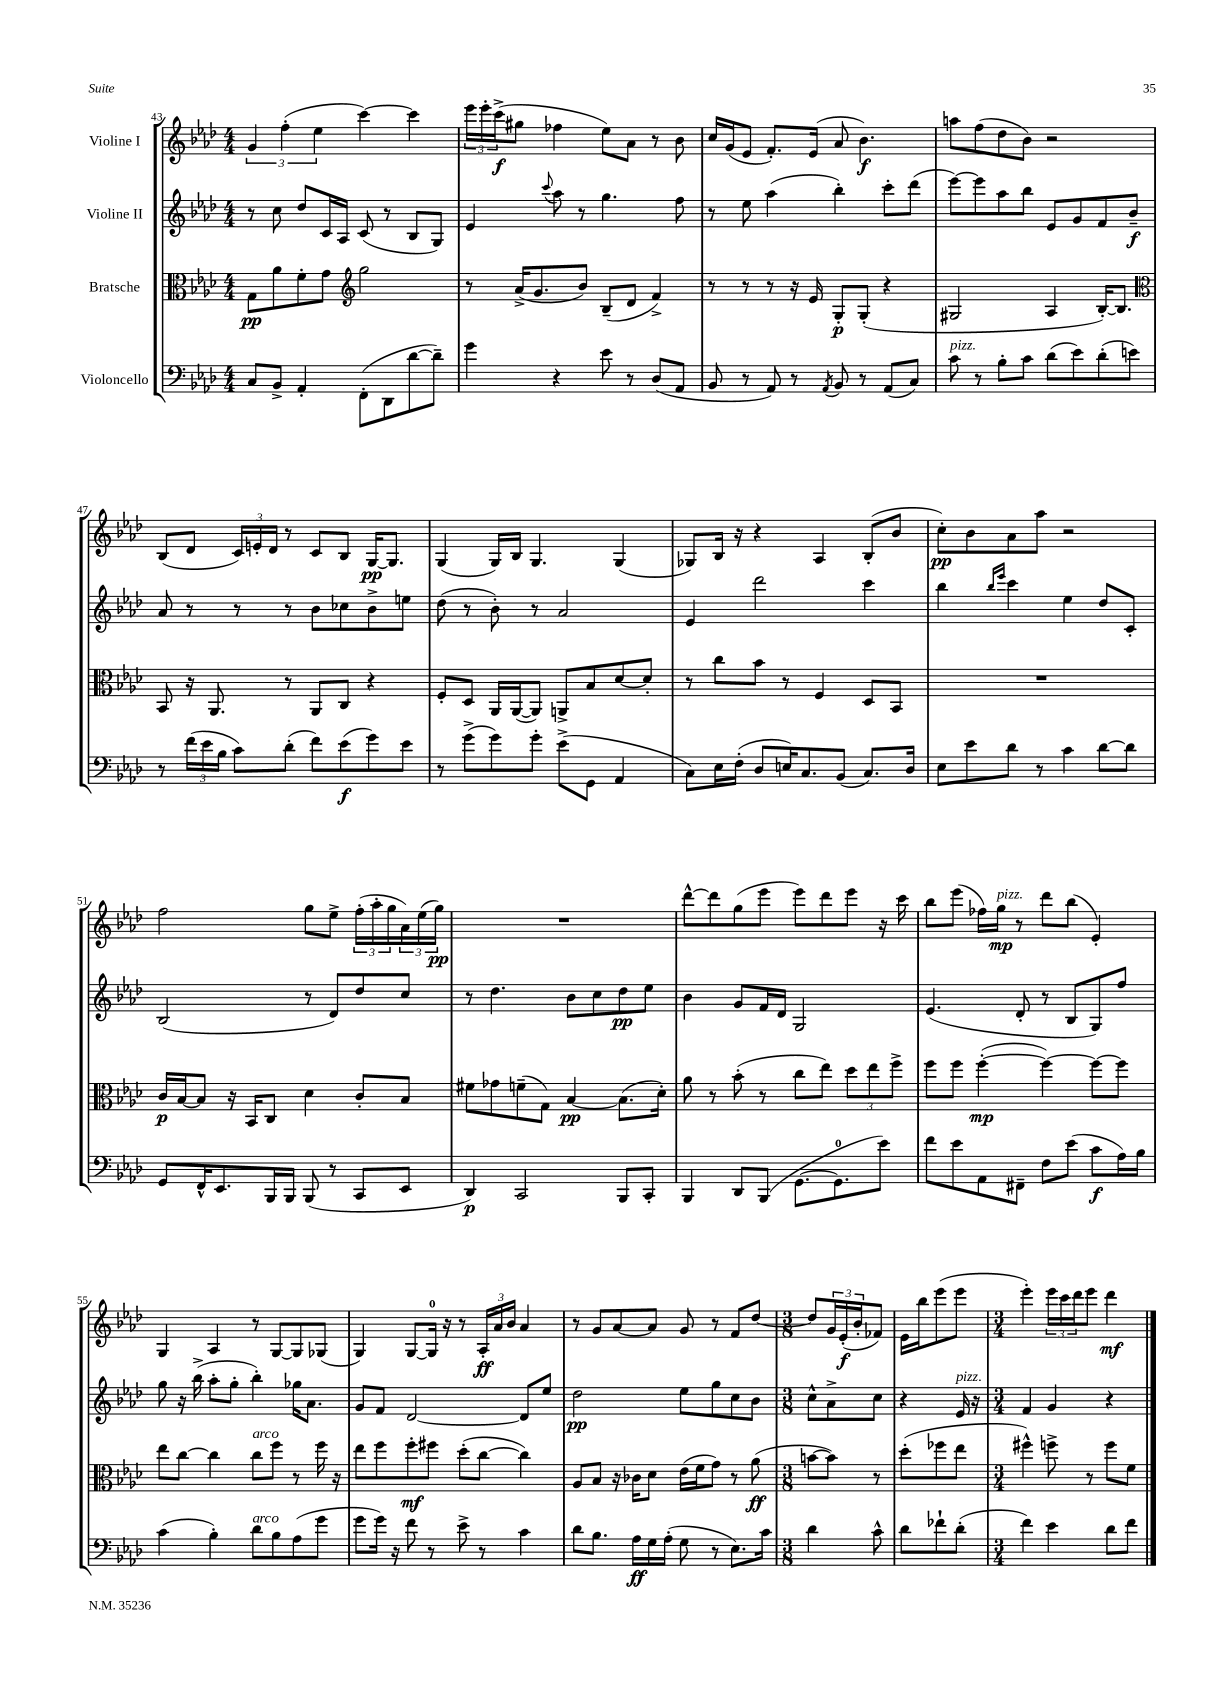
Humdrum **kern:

**kern	**kern	**kern	**kern
*staff4	*staff3	*staff2	*staff1
*clefF4	*clefC3	*clefG2	*clefG2
*k[b-e-a-d-]	*k[b-e-a-d-]	*k[b-e-a-d-]	*k[b-e-a-d-]
*M4/4	*M4/4	*M4/4	*M4/4
8C/L	8G\L	8r	6g/
8BB-^/J	8a-\	8cc\	.
.	.	.	(6ff'\
4AA-'/	8f'\	8dd-/L	.
.	.	.	6ee-\
.	8g\J	16c/L	.
.	.	16A-/JJ	.
*	*clefG2	*	*
(8FF'\L	2gg\	(8c/	[4ccc\)
8DD-\	.	8r	.
[8d-\	.	8B-/L	4ccc\]
8d-~\]J)	.	8G/J)	.
=	=	=	=
4g\	8r	4e-/	24eee-\LL
.	.	.	24eee-'\
.	.	.	(24ccc^\J
.	(16a-^/LK	.	8gg#\J
.	8.g/	.	.
.	.	8qqccc/	.
4r	.	8aa-\	4ff-\
.	8b-/J)	8r	.
8e-\	(8B-~/L	4.gg\	8ee-\L)
8r	8d-/J	.	8a-\J
(8D-/L	4f^/)	.	8r
8AA-/J	.	8ff\	8b-\
=	=	=	=
8BB-/	8r	8r	16cc/LL
.	.	.	(16g/J
8r	8r	8ee-\	8e-/J
8AA-/)	8r	(4aa-\	8.f'/L)
8r	16r	.	.
.	16e-/	.	(16e-/Jk
8qAA-/	.	.	.
8BB-/	8G'/L	4bb-'\)	8a-/
8r	(8G'/J	.	4.b-\)
(8AA-/L	4r	8ccc'\L	.
8C/J)	.	(8ddd-\J	.
=	=	=	=
8c\	2G#/	[8eee-\L)	8aa\L
8r	.	8eee-\]	(8ff\
8B-'\L	.	8aa-\	8dd-\
8c\J	.	8bb-\J	8b-\J)
(8d-\L	4A-/	8e-/L	2r
8e-\)	.	8g/	.
(8d-'\	[16B-'/LK)	8f/	.
.	8.B-/]J	.	.
8e\J)	.	8b-~/J	.
=	=	=	=
*	*clefC3	*	*
8r	8BB-/	8a-/	(8B-/L
(24f\LL	16r	8r	8d-/J
24e-\	.	.	.
.	8.AA-/	.	.
24B-\JJ	.	.	.
8c\L)	.	8r	24c/LL)
.	.	.	24e'/
.	.	.	24d-/JJ
(8d-'\J	8r	8r	8r
8f\L)	8AA-/L	8b-\L	8c/L
(8e-\	8C/J	8cc-\	8B-/J
8g\)	4r	8b-^\	[16G/LK
.	.	.	8.G/]J
8e-\J	.	8ee\J	.
=	=	=	=
8r	8F'/L	(8dd-\	(4G/
(8g^\L	8D-/J	8r	.
8g\)	16AA-/LL	8b-'\)	16G/LL)
.	([16AA-/J	.	16B-/JJ
8g'\J	8AA-/]J)	8r	4.G/
(8e-^\L	8AA^/L	2a-/	.
8GG\J	8B-/	.	.
4AA-/	[8d-/	.	(4G/
.	8d-'/]J	.	.
=	=	=	=
8C\L)	8r	4e-/	8G-/L)
16E-\L	8cc\L	.	16B-/Jk
(16F'\JJ	.	.	16r
8D-/L	8b-\J	2ddd-\	4r
16E/K)	8r	.	.
8.C/	.	.	.
.	4F/	.	4A-/
(8BB-/J	.	.	.
8.C/L)	8D-/L	4ccc\	(8B-'/L
.	8BB-/J	.	8b-/J
16D-/Jk	.	.	.
=	=	=	=
8E-\L	1r	4bb-\	8cc'\L)
8e-\	.	.	8b-\
.	.	16qqbb-/LL	.
.	.	16qqeee-/JJ	.
8d-\J	.	4ccc\	8a-\
8r	.	.	8aa-\J
4c\	.	4ee-\	2r
[8d-\L	.	8dd-/L	.
8d-\]J	.	8c'/J	.
=	=	=	=
8GG/L	16c/LL	(2B-/	2ff\
.	[16B-/J	.	.
16FF^^/K	8B-/]J	.	.
8.EE-/	.	.	.
.	16r	.	.
.	16BB-/LK	.	.
16BBB-/L	8C/J	.	.
16BBB-/JJ	.	.	.
(8BBB-/	4d-\	8r	8gg\L
8r	.	8d-/L)	8ee-^\J
8CC/L	8c'/L	8dd-/	(24ff'\LL
.	.	.	24aa-'\
.	.	.	24gg\
8EE-/J	8B-/J	8cc/J	24a-\)
.	.	.	(24ee-\
.	.	.	24gg\JJ)
=	=	=	=
4DD-/)	8f#\L	8r	1r
.	8g-\	4.dd-\	.
2CC/	(8f~\	.	.
.	8G\J)	.	.
.	[4B-/	8b-\L	.
.	.	8cc\	.
8BBB-/L	(8.B-\]L	8dd-\	.
8CC'/J	.	8ee-\J	.
.	16d-'\Jk)	.	.
=	=	=	=
4BBB-/	8a-\	4b-\	[8ddd-^^\L
.	8r	.	8ddd-\]
8DD-/L	(8b-'\	8g/L	(8gg\
(8BBB-/J	8r	16f/L	8eee-\J
.	.	16d-/JJ	.
[8.GG\L	8cc\L	2G/	8eee-\L)
.	8ee-\J)	.	8ddd-\
8.GG\]	.	.	.
.	12dd-\L	.	8eee-\J
.	12ee-\	.	.
8e-\J)	.	.	16r
.	12ff^\J	.	.
.	.	.	16ccc\
=	=	=	=
8f\L	8ff\L	(4.e-/	8bb-\L
8e-\	8ff\J	.	(8eee-\J
8AA-\	([4ff'\	.	16ff-\LL)
.	.	.	16gg\JJ
8FF#~\J	.	8d-'/	8r
8F\L	4ff\_)	8r	8ddd-\L
(8e-\J	.	8B-/L	(8bb-\J
8c\L	8ff\_L	8G/)	4e-'/)
16A-\L)	8ff\]J	8ff/J	.
16B-\JJ	.	.	.
=	=	=	=
(4c\	8ee-\L	8gg\	4G/
.	[8cc\J	16r	.
.	.	(16bb-^\	.
4B-'\)	4cc\]	8aa-'\L	4A-/
.	.	8gg'\J	.
8d-\L	8cc\L	4bb-'\)	8r
8B-\	8ff\J	.	[8G/L
(8A-\	8r	16gg-\LK	8G/]
.	.	8.a-\J	.
8g\J	16ff\	.	(8G-/J
.	16r	.	.
=	=	=	=
8g\L	8ee-\L	8g/L	4G/)
16g\Jk)	8ff\	8f/J	.
16r	.	.	.
8f\	8ff'\	[2d-/	[8G/L
8r	8ff#\J	.	16G/]Jk
.	.	.	16r
8e-^\	(8dd-'\L	.	8r
8r	[8cc\J	.	24A-'/LL
.	.	.	24a-/
.	.	.	24b-/JJ
4c\	4cc\])	8d-/]L	4a-/
.	.	8ee-/J	.
=	=	=	=
8d-\L	8A-/L	2dd-\	8r
8.B-\J	8B-/J	.	8g/L
.	16r	.	[8a-/
16A-\LL	16c-\LK	.	.
16G\	8d-\J	.	8a-/]J
(16A-'\JJ	.	.	.
8G\	(16e-\LL	8ee-\L	8g/
.	16f\J	.	.
8r	8g\J)	8gg\	8r
8.E-\L)	8r	8cc\	8f/L
.	(8a-\	8b-\J	[8dd-/J
16c\Jk	.	.	.
=	=	=	=
*M3/8	*M3/8	*M3/8	*M3/8
4d-\	[8b\L	8cc^^\L	8dd-/]L
.	8b\]J)	8a-^\	24g/L
.	.	.	(24e-'/
.	.	.	24b-'/J
8c^^\	8r	8cc\J	8f-/J)
=	=	=	=
8d-\L	(8dd-'\L	4r	16e-\LL
.	.	.	16bb-\J
8f-`\	8ff-\	.	(8eee-\
(8d-'\J	8ee-\J	16e-/	8eee-\J
.	.	16r	.
=	=	=	=
*M3/4	*M3/4	*M3/4	*M3/4
4f\)	4ff#^^\)	4f/	4eee-'\)
4e-\	8ff^\	4g/	24eee-\LL
.	.	.	24ccc\
.	.	.	24ddd-\J
.	8r	.	8eee-\J
8d-\L	8ff\L	4r	4ddd-\
8f\J	8f\J	.	.
==	==	==	==
*-	*-	*-	*-
